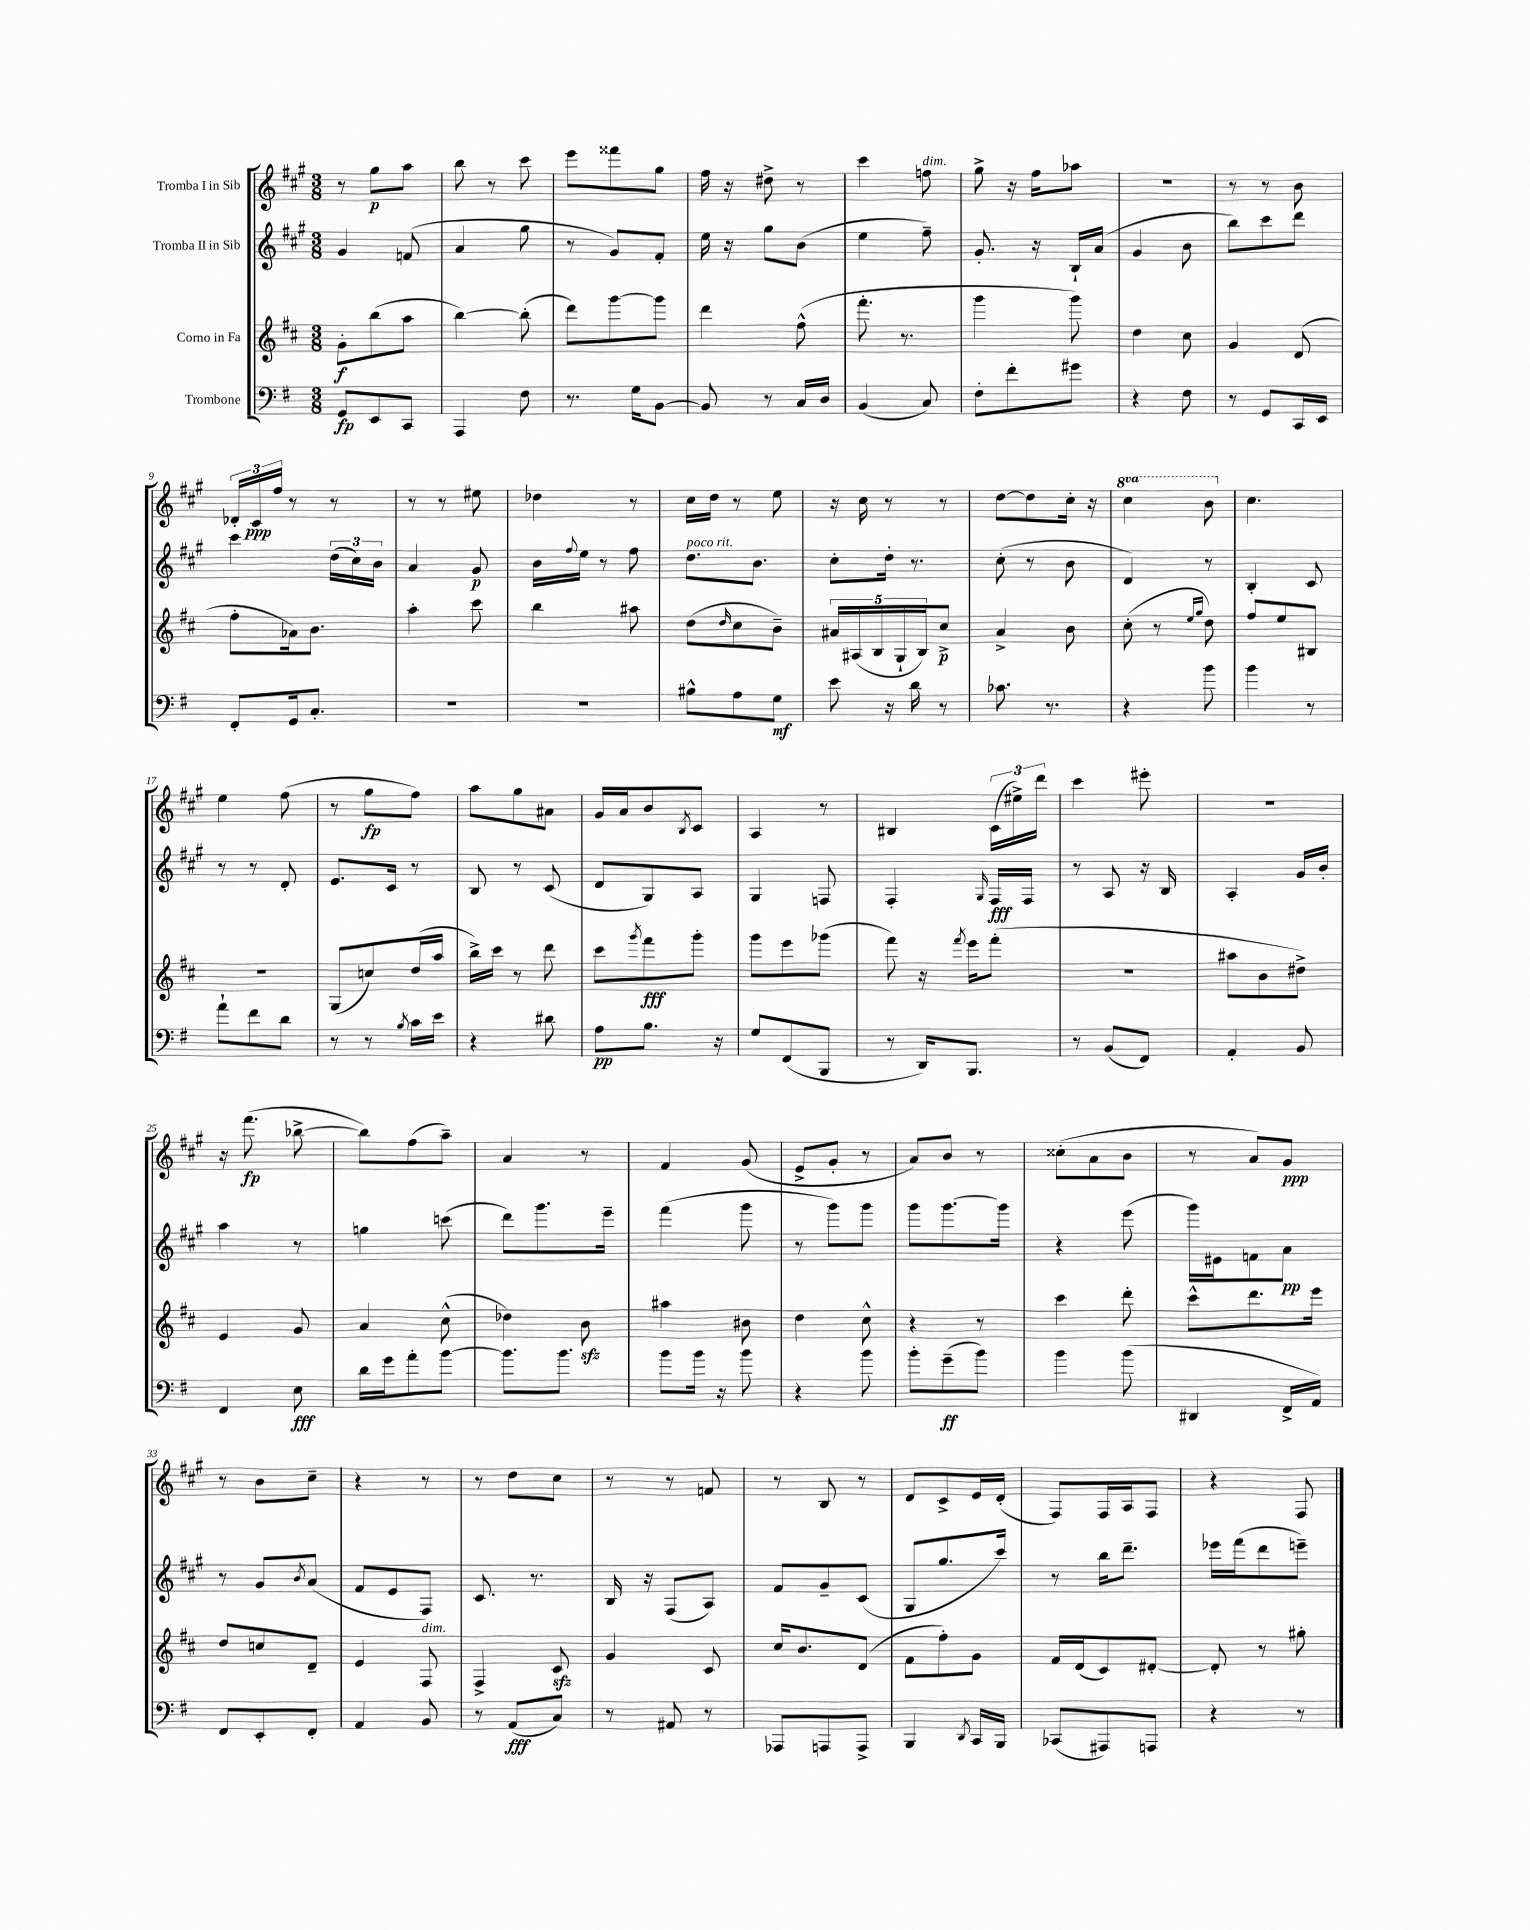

**kern	**kern	**kern	**kern
*staff4	*staff3	*staff2	*staff1
*clefF4	*clefG2	*clefG2	*clefG2
*k[f#]	*k[f#c#]	*k[f#c#g#]	*k[f#c#g#]
*M3/8	*M3/8	*M3/8	*M3/8
8GG/L	8g'\L	4g#/	8r
8EE/	(8bb\	.	8gg#\L
8CC/J	8aa\J	(8f/	8aa\J
=	=	=	=
4AAA/	[4bb\)	4a/	8bb\
.	.	.	8r
8F#\	(8bb'\]	8gg#\	8ccc#\
=	=	=	=
8.r	8ddd\L)	8r	8eee\L
.	[8ggg\	8g#/L)	8fff##\
16G\LK	.	.	.
[8BB\J	8ggg\]J	8f#'/J	8gg#\J
=	=	=	=
8BB/]	4ddd\	16ee\	16ff#\
.	.	16r	16r
8r	.	8gg#\L	8dd#^\
16C/LL	(8ff#^^\	(8b\J	8r
16D/JJ	.	.	.
=	=	=	=
(4BB/	8.fff#'\	4ee\	4ccc#\
.	8.r	.	.
8C/)	.	8ff#~\)	8ff\
=	=	=	=
8F#'\L	4ggg\	8.g#'/	8gg#^\
8f#'\	.	.	16r
.	.	16r	16ff#\LK
8g#\J	8ggg\)	16B`/LL	8aa-\J
.	.	(16a/JJ	.
=	=	=	=
4r	4dd\	4g#/	4.r
8F#\	8cc#\	8b\	.
=	=	=	=
8r	4g/	8bb\L)	8r
8GG/L	.	8ccc#\	8r
16CC/L	(8d/	8ddd\J	8b\
16EE/JJ	.	.	.
=	=	=	=
8FF#'/L	8ff#'\L	4ccc#\	24d-'/LL
.	.	.	24c#/
.	.	.	24ff#/JJ
16GG/k	16a-\k)	.	8r
8.C'/J	8.b\J	.	.
.	.	(24dd\LL	8r
.	.	24cc#\)	.
.	.	24b\JJ	.
=	=	=	=
4.r	4aa'\	4a/	8r
.	.	.	8r
.	8ccc#\	8g#/	8ee#\
=	=	=	=
4.r	4bb\	16b\LL	4dd-\
.	.	8qqff#/	.
.	.	16ee\JJ	.
.	.	8r	.
.	8aa#\	8ff#\	8r
=	=	=	=
8B#^^\L	(8dd\L	8.dd\L	16cc#\LL
.	.	.	16dd\JJ
.	16qqdd/	.	.
8A\	8cc#\	.	8r
.	.	8.b\J	.
8G\J	8b~\J)	.	8ee\
=	=	=	=
8e\	20a#/LL	8cc#'\L	16r
.	(20A#/	.	.
.	.	.	16cc#\
.	20B/	.	.
16r	.	16dd'\Jk	8r
.	20G`/	.	.
16d\	.	8.r	.
.	20B/J)	.	.
8r	8cc#^/J	.	8r
=	=	=	=
8.c-\	4a^/	(8cc#'\	[8dd\L
.	.	8r	8dd\]
8.r	.	.	.
.	8b\	8b\	16cc#'\Jk
.	.	.	16r
=	=	=	=
4r	(8cc#'\	4d/)	4ccc#\
.	8r	.	.
.	16qqee/LL	.	.
.	16qqgg/JJ	.	.
8b\	8dd\)	8r	8bb\
=	=	=	=
4b\	8ff#/L	4B'/	4.cc#\
.	8ee/	.	.
8r	8B#/J	8c#/	.
=	=	=	=
8a`\L	4.r	8r	4ee\
8f#\	.	8r	.
8d\J	.	8d'/	(8ff#\
=	=	=	=
8r	(8G/L	8.e/L	8r
8r	8cc/)	.	8gg#\L
.	.	16c#/Jk	.
8qB/	.	.	.
16c\LL	(16dd/L	8r	8ff#\J)
16e\JJ	16aa/JJ	.	.
=	=	=	=
4r	16bb^\LL)	8B/	8aa\L
.	16ccc#\JJ	.	.
.	8r	8r	8gg#\
8d#\	8ddd\	(8c#/	8a#\J
=	=	=	=
8A\L	8ccc#\L	8d/L	16g#/LL
.	.	.	16a/J
.	8qggg/	.	.
8.B\J	8fff#\	8G#/)	8b/
.	.	.	8qB/
.	8ggg'\J	8A/J	8c#/J
16r	.	.	.
=	=	=	=
8G/L	8ggg\L	4G#/	4A/
(8FF#/	8eee\	.	.
8BBB/J	(8ggg-\J	8F/	8r
=	=	=	=
8r	8fff#\)	4F#'/	4B#/
16DD/LK)	16r	.	.
.	8qfff#/	.	.
8.BBB/J	16eee\LK	.	.
.	.	16qqG#/	.
.	(8fff#'\J	16F#/LL	(24c#\LL
.	.	.	24ee#^\)
.	.	16F#/JJ	.
.	.	.	24ddd\JJ
=	=	=	=
8r	4.r	8r	4ccc#\
(8BB/L	.	8A/	.
8FF#/J)	.	16r	8eee#'\
.	.	16B/	.
=	=	=	=
4AA'/	8aa#\L	4A'/	4.r
.	8b\	.	.
8BB/	8dd#^\J)	16g#/LL	.
.	.	16b'/JJ	.
=	=	=	=
4FF#/	4e/	4aa\	16r
.	.	.	(8.fff#\
8E\	8g/	8r	[8bb-^\
=	=	=	=
16d\LL	4a/	4gg\	8bb-\]L)
16g\J	.	.	.
8a'\	.	.	(8ff#\
[8b\J	(8cc#^^\	(8ccc\	8aa~\J)
=	=	=	=
8.b\]L	4dd-\)	8ddd\L)	4a/
.	.	8.ggg#\	.
8.b\J	.	.	.
.	8b\	.	8r
.	.	16eee~\Jk	.
=	=	=	=
8b\L	4aa#\	(4fff#\	4f#/
16b\Jk	.	.	.
16r	.	.	.
8b\	8b#\	8ggg#\	(8g#/
=	=	=	=
4r	4dd\	8r	8e^/L
.	.	8ggg#\L)	8g#'/J
8b\	8cc#^^\	8ggg#\J	8r
=	=	=	=
8b'\L	4r	8ggg#\L	8a/L)
(8g~\	.	[8.ggg#\	8b/J
8b\J)	8r	.	8r
.	.	16ggg#\]Jk	.
=	=	=	=
4b\	4ccc#\	4r	(8cc##'\L
.	.	.	8a\
(8b\	8ddd'\	(8eee\	8b\J
=	=	=	=
4DD#/	8ccc#^^\L	16ggg#\LL)	8r
.	.	16e#\J	.
.	8.ddd\	8f\	8a/L)
16FF#^/LL	.	8a\J	8g#/J
16AA/JJ)	16eee\Jk	.	.
=	=	=	=
8FF#/L	8dd/L	8r	8r
8EE'/	8cc/	8g#/L	8b\L
.	.	8qb/	.
8FF#'/J	8d~/J	(8a/J	8cc#~\J
=	=	=	=
4AA/	4e/	8f#/L	4r
.	.	8e/	.
8BB/	8F#/	8F#/J)	8r
=	=	=	=
8r	4F#^/	8.c#/	8r
(8AA/L	.	.	8dd\L
.	.	8.r	.
8C/J)	8c#/	.	8cc#\J
=	=	=	=
8r	4g/	16B/	8r
.	.	16r	.
8AA#/	.	(8F#/L	8r
8r	8c#/	8A/J)	8f/
=	=	=	=
8AAA-/L	16cc#/LK	8f#/L	8r
.	8.b/	.	.
8AAA/	.	8g#~/	8B/
8AAA^/J	(8d/J	(8c#/J	8r
=	=	=	=
4BBB/	8f#\L	8G#/L	8d/L
.	8ff#'\)	8.gg#/	8c#^/
8qDD/	.	.	.
16CC/LL	8g\J	.	16e/L
16BBB/JJ	.	16ccc#/Jk)	(16d'/JJ
=	=	=	=
(8CC-/L	16f#/LL	8r	8F#/L)
.	(16d/J	.	.
8AAA#/)	8c#/)	16bb\LK	16F#/L
.	.	8.ddd~\J	16A/J
8AAA/J	[8d#'/J	.	8F#/J
=	=	=	=
4r	8d#'/]	16eee-\LL	4r
.	.	(16fff#\J	.
.	8r	8ddd\	.
8r	8gg#'\	8eee~\J)	8F#/
==	==	==	==
*-	*-	*-	*-
